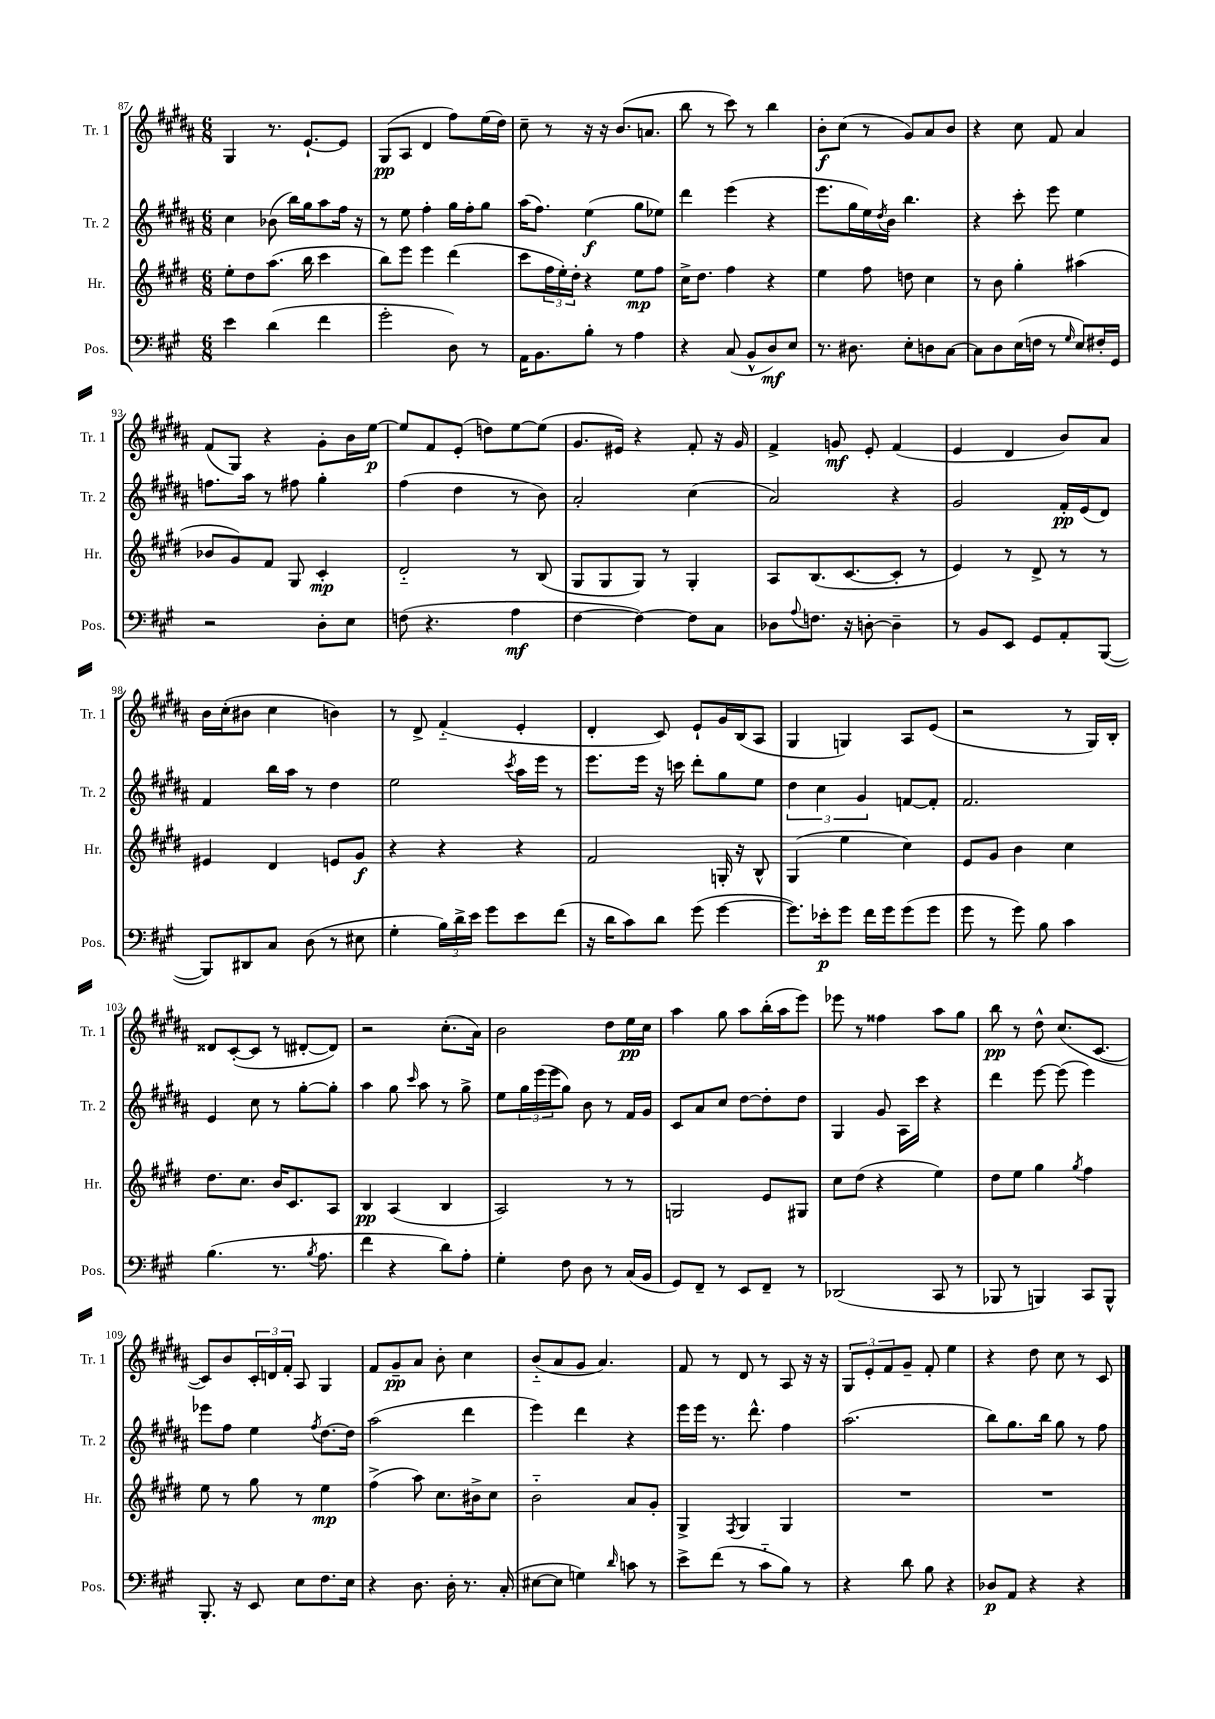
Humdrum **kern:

**kern	**dynam	**kern	**dynam	**kern	**dynam	**kern	**dynam
*part4	*part4	*part3	*part3	*part2	*part2	*part1	*part1
*staff4	*staff4	*staff3	*staff3	*staff2	*staff2	*staff1	*staff1
*I"Pos.	*	*I"Hr.	*	*I"Tr. 2	*	*I"Tr. 1	*
*I'Pos.	*	*I'Hr.	*	*I'Tr. 2	*	*I'Tr. 1	*
*clefF4	*	*clefG2	*	*clefG2	*	*clefG2	*
*k[f#c#g#]	*	*k[f#c#g#d#]	*	*k[f#c#g#d#a#]	*	*k[f#c#g#d#a#]	*
*M6/8	*	*M6/8	*	*M6/8	*	*M6/8	*
=87	=87	=87	=87	=87	=87	=87	=87
4e\	.	8ee'\L	.	4cc#\	.	4G#/	.
.	.	8dd#\	.	.	.	.	.
(4d\	.	(8.aa\J	.	(8b-X\	.	8.r	.
.	.	.	.	16bb\LL)	.	.	.
.	.	16bb\	.	16gg#\J	.	[8.e`/L	.
4f#\	.	4ccc#\	.	8aa#\	.	.	.
.	.	.	.	16ff#\Jk	.	8e/J]	.
.	.	.	.	16r	.	.	.
=88	=88	=88	=88	=88	=88	=88	=88
2g#'\	.	8bb\L)	.	8r	.	(8G#/L	pp
.	.	8eee\J	.	8ee\	.	8A#/J	.
.	.	4eee\	.	4ff#'\	.	4d#/	.
8D\)	.	(4ddd#\	.	16gg#\LL	.	8ff#\L)	.
.	.	.	.	16ff#'\J	.	.	.
8r	.	.	.	8gg#\J	.	(16ee\L	.
.	.	.	.	.	.	16dd#\JJ)	.
=89	=89	=89	=89	=89	=89	=89	=89
16AA\KL	.	8ccc#\L	.	(16aa#\KL	.	8cc#~\	.
8.BB\	.	.	.	8.ff#\J)	.	.	.
.	.	24ff#\L	.	.	.	8r	.
.	.	24ee'\)	.	.	.	.	.
.	.	24dd#'\JJ	.	.	.	.	.
8B'\J	.	4r	.	(4ee\	f	16r	.
.	.	.	.	.	.	16r	.
8r	.	.	.	.	.	(8.b/L	.
4A\	.	8ee\L	mp	8gg#\L	.	.	.
.	.	.	.	.	.	8.an/J	.
.	.	8ff#\J	.	8ee-X\J)	.	.	.
=90	=90	=90	=90	=90	=90	=90	=90
4r	.	16cc#^\KL	.	4ddd#\	.	8bb\	.
.	.	8.dd#\J	.	.	.	.	.
.	.	.	.	.	.	8r	.
(8C#/	.	4ff#\	.	(4eee\	.	8ccc#\)	.
8BB^^/L	.	.	.	.	.	8r	.
8D/)	mf	4r	.	4r	.	4bb\	.
8E/J	.	.	.	.	.	.	.
=91	=91	=91	=91	=91	=91	=91	=91
8.r	.	4ee\	.	8.eee\L	.	8b'\L	f
.	.	.	.	.	.	(8cc#\J	.
8.D#X\	.	.	.	16gg#\L	.	.	.
.	.	8ff#\	.	16ee\)	.	8r	.
.	.	.	.	8qdd#/	.	.	.
.	.	.	.	16b\JJ	.	.	.
8E'\L	.	8ddn\	.	4.bb\	.	8g#/L)	.
8Dn\	.	4cc#\	.	.	.	8a#/	.
[8C#\J	.	.	.	.	.	8b/J	.
=92	=92	=92	=92	=92	=92	=92	=92
8C#\L]	.	8r	.	4r	.	4r	.
8D\	.	8b\	.	.	.	.	.
(16E\L	.	4gg#'\	.	8ccc#'\	.	8cc#\	.
16Fn\JJ	.	.	.	.	.	.	.
8r	.	.	.	8eee\	.	8f#/	.
16qqG#/	.	.	.	.	.	.	.
8E/L)	.	(4aa#X\	.	4ee\	.	4a#/	.
16F#X'/L	.	.	.	.	.	.	.
16GG#/JJ	.	.	.	.	.	.	.
!!LO:LB:g=z
=93	=93	=93	=93	=93	=93	=93	=93
2r	.	8b-X/L	.	8.ffn\L	.	(8f#/L	.
.	.	8g#/)	.	.	.	8G#/J)	.
.	.	.	.	16aa#\Jk	.	.	.
.	.	8f#/J	.	8r	.	4r	.
.	.	8G#/	.	8ff#X\	.	.	.
8D'\L	.	4c#'/	mp	4gg#'\	.	8g#'\L	.
8E\J	.	.	.	.	.	16b\L	.
.	.	.	.	.	.	[16ee\JJ	p
=94	=94	=94	=94	=94	=94	=94	=94
(8Fn\	.	2d#/	.	(4ff#\	.	8ee/L]	.
4.r	.	.	.	.	.	8f#/	.
.	.	.	.	4dd#\	.	(8e'/J	.
.	.	.	.	.	.	8ddn\L)	.
4A\	mf	8r	.	8r	.	[8ee\	.
.	.	(8B/	.	8b\)	.	(8ee\J]	.
=95	=95	=95	=95	=95	=95	=95	=95
[4F#\	.	8G#/L	.	2a#'/	.	8.g#/L	.
.	.	8G#/	.	.	.	.	.
.	.	.	.	.	.	16e#X/Jk)	.
4F#\_)	.	8G#/J)	.	.	.	4r	.
.	.	8r	.	.	.	.	.
8F#\L]	.	4G#'/	.	(4cc#\	.	8f#'/	.
8C#\J	.	.	.	.	.	16r	.
.	.	.	.	.	.	16g#/	.
=96	=96	=96	=96	=96	=96	=96	=96
8D-X\L	.	8A/L	.	2a#/)	.	4f#^/	.
8qqA/	.	.	.	.	.	.	.
8.Fn\J	.	(8.B/	.	.	.	.	.
.	.	.	.	.	.	8gn/	mf
16r	.	[8.c#/	.	.	.	.	.
[8Dn'\	.	.	.	.	.	8e'/	.
4D~\]	.	8c#'/J]	.	4r	.	(4f#/	.
.	.	8r	.	.	.	.	.
=97	=97	=97	=97	=97	=97	=97	=97
8r	.	4e/)	.	2g#/	.	4e/	.
8BB/L	.	.	.	.	.	.	.
8EE/J	.	8r	.	.	.	4d#/	.
8GG#/L	.	8d#^/	.	.	.	.	.
8AA'/	.	8r	.	16f#'/LL	pp	8b/L)	.
.	.	.	.	(16e/J	.	.	.
([8BBB/J	.	8r	.	8d#/J)	.	8a#/J	.
!!LO:LB:g=z
=98	=98	=98	=98	=98	=98	=98	=98
8BBB/L])	.	4e#X/	.	4f#/	.	16b\LL	.
.	.	.	.	.	.	(16cc#'\J	.
8DD#X/	.	.	.	.	.	8b#X\J	.
8C#/J	.	4d#/	.	16bb\LL	.	4cc#\	.
.	.	.	.	16aa#\JJ	.	.	.
(8D\	.	.	.	8r	.	.	.
8r	.	8en/L	.	4dd#\	.	4bn\)	.
8E#X\	.	8g#/J	f	.	.	.	.
=99	=99	=99	=99	=99	=99	=99	=99
4G#'\	.	4r	.	2ee\	.	8r	.
.	.	.	.	.	.	8d#^/	.
24B\LL)	.	4r	.	.	.	(4f#/	.
24d^\	.	.	.	.	.	.	.
24e\JJ	.	.	.	.	.	.	.
8g#\L	.	.	.	.	.	.	.
.	.	.	.	8qccc#/	.	.	.
8e\	.	4r	.	16aa#\LL	.	4e'/	.
.	.	.	.	16eee\JJ	.	.	.
(8f#\J	.	.	.	8r	.	.	.
=100	=100	=100	=100	=100	=100	=100	=100
16r	.	2f#/	.	8.eee\L	.	4d#'/	.
16d\KL	.	.	.	.	.	.	.
8c#\)	.	.	.	.	.	.	.
.	.	.	.	16eee\Jk	.	.	.
8d\J	.	.	.	16r	.	8c#/)	.
.	.	.	.	16cccn\	.	.	.
(8g#\	.	.	.	8ddd#'\L	.	8e`/L	.
[4g#\	.	16Gn'/	.	8gg#\	.	16g#/L	.
.	.	16r	.	.	.	(16B/J	.
.	.	8B^^/	.	8ee\J	.	8A#/J	.
=101	=101	=101	=101	=101	=101	=101	=101
8.g#\L])	.	(4G#/	.	6dd#\	.	4G#/	.
.	.	.	.	6cc#\	.	.	.
16e-X'\k	p	.	.	.	.	.	.
8g#\J	.	4ee\	.	.	.	4Gn/)	.
.	.	.	.	6g#/	.	.	.
16f#\LL	.	.	.	.	.	.	.
16g#\J	.	.	.	.	.	.	.
(8g#\	.	4cc#\)	.	[8fn/L	.	8A#/L	.
8g#\J	.	.	.	8f'/J]	.	(8e/J	.
=102	=102	=102	=102	=102	=102	=102	=102
8g#\	.	8e/L	.	2.f#/	.	2r	.
8r	.	8g#/J	.	.	.	.	.
8g#\)	.	4b\	.	.	.	.	.
8B\	.	.	.	.	.	.	.
4c#\	.	4cc#\	.	.	.	8r	.
.	.	.	.	.	.	16G#/LL)	.
.	.	.	.	.	.	16B'/JJ	.
!!LO:LB:g=z
=103	=103	=103	=103	=103	=103	=103	=103
(4.B\	.	8.dd#\L	.	4e/	.	8d##X/L	.
.	.	.	.	.	.	([8c#'/	.
.	.	8.cc#\J	.	.	.	.	.
.	.	.	.	8cc#\	.	8c#/J]	.
8.r	.	16b/KL	.	8r	.	8r	.
.	.	8.c#/	.	.	.	.	.
.	.	.	.	[8gg#'\L	.	[8d#X'/L	.
8qB/	.	.	.	.	.	.	.
8.A\	.	.	.	.	.	.	.
.	.	8A/J	.	8gg#'\J]	.	8d#/J])	.
=104	=104	=104	=104	=104	=104	=104	=104
4f#\	.	4B/	pp	4aa#\	.	2r	.
4r	.	(4A/	.	8gg#\	.	.	.
.	.	.	.	16qqccc#/	.	.	.
.	.	.	.	8aa#\	.	.	.
8d\L)	.	4B/	.	8r	.	(8.cc#'\L	.
8A'\J	.	.	.	8gg#^\	.	.	.
.	.	.	.	.	.	16a#\Jk)	.
=105	=105	=105	=105	=105	=105	=105	=105
4G#'\	.	2A/)	.	8ee\L	.	2b\	.
.	.	.	.	24gg#\L	.	.	.
.	.	.	.	(24eee\	.	.	.
.	.	.	.	24eee\J	.	.	.
8F#\	.	.	.	8gg#\J)	.	.	.
8D\	.	.	.	8b\	.	.	.
8r	.	8r	.	8r	.	8dd#\L	.
(16C#/LL	.	8r	.	16f#/LL	.	16ee\L	pp
16BB/JJ	.	.	.	16g#/JJ	.	16cc#\JJ	.
=106	=106	=106	=106	=106	=106	=106	=106
8GG#/L)	.	2Gn/	.	8c#/L	.	4aa#\	.
8FF#~/J	.	.	.	8a#/	.	.	.
8r	.	.	.	8cc#/J	.	8gg#\	.
8EE/L	.	.	.	[8dd#\L	.	8aa#\L	.
8FF#~/J	.	8e/L	.	8dd#'\]	.	(16bb'\L	.
.	.	.	.	.	.	16aa#\J	.
8r	.	8G#X/J	.	8dd#\J	.	8eee\J)	.
=107	=107	=107	=107	=107	=107	=107	=107
(2DD-X/	.	8cc#\L	.	4G#/	.	8eee-X\	.
.	.	(8dd#\J	.	.	.	8r	.
.	.	4r	.	8g#/	.	4ff##X\	.
.	.	.	.	16A#\LL	.	.	.
.	.	.	.	16ccc#\JJ	.	.	.
8CC#/	.	4ee\)	.	4r	.	8aa#\L	.
8r	.	.	.	.	.	8gg#\J	.
=108	=108	=108	=108	=108	=108	=108	=108
8BBB-X/	.	8dd#\L	.	4ddd#\	.	8bb\	pp
8r	.	8ee\J	.	.	.	8r	.
4BBBn/)	.	4gg#\	.	[8eee\	.	8dd#^^\	.
.	.	.	.	(8eee\]	.	(8.cc#/L	.
.	.	8qgg#/	.	.	.	.	.
8CC#/L	.	4ff#\	.	4eee\)	.	.	.
.	.	.	.	.	.	[8.c#/J	.
8BBB^^/J	.	.	.	.	.	.	.
!!LO:LB:g=z
=109	=109	=109	=109	=109	=109	=109	=109
8.BBB'/	.	8ee\	.	8eee-X\L	.	8c#/L])	.
.	.	8r	.	8ff#\J	.	8b/	.
16r	.	.	.	.	.	.	.
8EE/	.	8gg#\	.	4ee\	.	24c#'/L	.
.	.	.	.	.	.	24dn/	.
.	.	.	.	.	.	24f#'/JJ	.
8E\L	.	8r	.	.	.	8A#/	.
.	.	.	.	8qff#/	.	.	.
8.F#\	.	4ee\	mp	[8.dd#\L	.	4G#/	.
16E\Jk	.	.	.	16dd#\Jk]	.	.	.
=110	=110	=110	=110	=110	=110	=110	=110
4r	.	(4ff#^\	.	(2aa#\	.	8f#/L	.
.	.	.	.	.	.	8g#~/	pp
8.D\	.	8aa\)	.	.	.	8a#/J	.
.	.	8.cc#\L	.	.	.	8b'\	.
16D'\	.	.	.	.	.	.	.
8.r	.	.	.	4ddd#\	.	4cc#\	.
.	.	16b#X^\k	.	.	.	.	.
.	.	8cc#\J	.	.	.	.	.
(16C#'/	.	.	.	.	.	.	.
=111	=111	=111	=111	=111	=111	=111	=111
[8E#X\L	.	2b\	.	4eee\)	.	(8b/L	.
8E#\J]	.	.	.	.	.	8a#/	.
4Gn\)	.	.	.	4ddd#\	.	8g#/J	.
.	.	.	.	.	.	4.a#/)	.
16qqd/	.	.	.	.	.	.	.
8cn\	.	8a/L	.	4r	.	.	.
8r	.	8g#'/J	.	.	.	.	.
=112	=112	=112	=112	=112	=112	=112	=112
8e^\L	.	4G#^/	.	16eee\LL	.	8f#/	.
.	.	.	.	16eee\JJ	.	.	.
(8f#\J	.	.	.	8.r	.	8r	.
.	.	8qF#/	.	.	.	.	.
8r	.	4G#/	.	.	.	8d#/	.
.	.	.	.	8.ddd#^^\	.	.	.
8c#\L	.	.	.	.	.	8r	.
8B\J)	.	4G#/	.	4ff#\	.	8A#/	.
8r	.	.	.	.	.	16r	.
.	.	.	.	.	.	16r	.
=113	=113	=113	=113	=113	=113	=113	=113
4r	.	2.r	.	(2.aa#\	.	12G#/L	.
.	.	.	.	.	.	12e'/	.
.	.	.	.	.	.	12f#/	.
8d\	.	.	.	.	.	8g#~/J	.
8B\	.	.	.	.	.	8f#'/	.
4r	.	.	.	.	.	4ee\	.
=114	=114	=114	=114	=114	=114	=114	=114
8D-X/L	p	2.r	.	8bb\L)	.	4r	.
8AA/J	.	.	.	8.gg#\	.	.	.
4r	.	.	.	.	.	8dd#\	.
.	.	.	.	16bb\Jk	.	.	.
.	.	.	.	8gg#\	.	8cc#\	.
4r	.	.	.	8r	.	8r	.
.	.	.	.	8ff#\	.	8c#/	.
==	==	==	==	==	==	==	==
*-	*-	*-	*-	*-	*-	*-	*-
